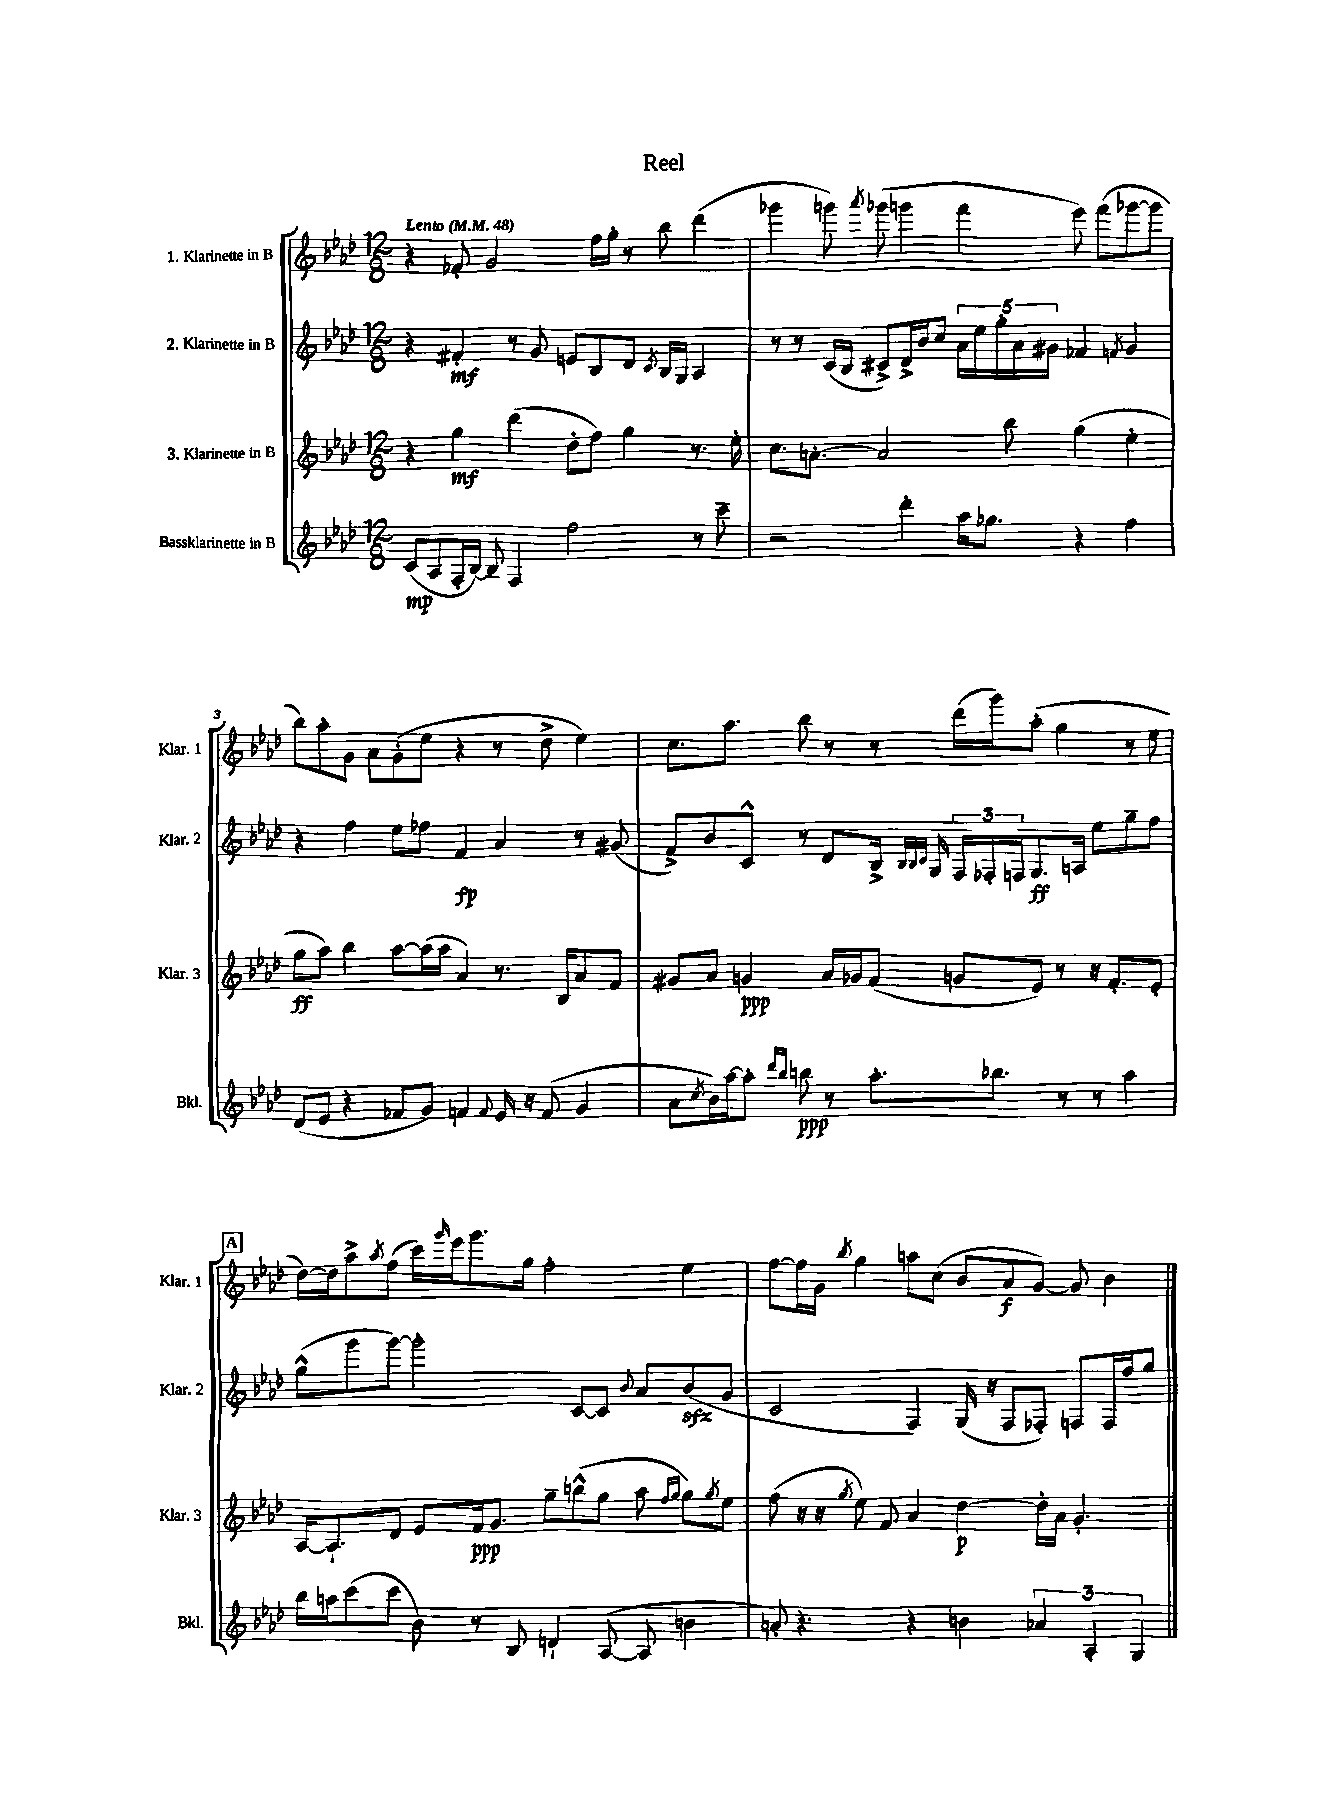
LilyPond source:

\header { title = "Reel" }
<<
\new StaffGroup <<
\new Staff = "s0" \with { instrumentName = "1. Klarinette in B" shortInstrumentName = "Klar. 1" } {
    \clef treble \key aes \major \numericTimeSignature \time 12/8 \tempo "Lento" 4 = 48
    r4 fes'8-. g'2 f''16 g''16-. r8 bes''8 des'''4( |
    ges'''4 g'''8) \acciaccatura { aes'''8 } ges'''8( g'''4 f'''4 ees'''8) f'''8( ges'''8~ ges'''8 |
    bes''8) aes''8-. g'8 aes'8 g'8-.( ees''8 r4 r8 des''8-> ees''4) |
    c''8. aes''8. bes''8 r8 r8 des'''16( g'''16) aes''8-.( g''4 r8 ees''8 |
    \mark \markup { \box "A" } des''16~) des''16 aes''8-> \acciaccatura { aes''8 } f''8( c'''16) \grace { g'''16 } ees'''16 g'''8. g''16 f''2-. ees''4 |
    f''8~ f''16 g'16 \acciaccatura { bes''8 } g''4 a''8 c''8( bes'8 aes'8\f g'8~) g'8 bes'4 \bar "|." |
}
\new Staff = "s1" \with { instrumentName = "2. Klarinette in B" shortInstrumentName = "Klar. 2" } {
    \clef treble \key aes \major \numericTimeSignature \time 12/8
    r4 fis'4-.\mf r8 g'8 e'8 bes8 des'8 \acciaccatura { c'8 } bes16 g16 aes4 |
    r8 r8 c'16( bes16 cis'8->) des'16-> bes'16 c''8 \tuplet 5/4 { aes'16 ees''16 g''16-. aes'16 gis'16 } fes'4 \acciaccatura { f'8 } gis'4 |
    r4 f''4 ees''8 fes''8 f'4\fp aes'4 r8 gis'8( |
    f'8->) bes'8 c'8-^ r8 des'8 bes16-> \grace { bes32 bes32 c'32 } g16 \tuplet 3/2 { f16 fes16-. f16 } g8.\ff a16 ees''8 g''8-- f''8 |
    \mark \markup { \box "A" } g''8-^( g'''8 g'''8~) g'''2-. c'8~ c'8 \appoggiatura { bes'8 } aes'8 bes'8\sfz( g'8 |
    c'2 f4) g16( r16 f8 fes8-.) f8 f16 f''16 g''8 \bar "|." |
}
\new Staff = "s2" \with { instrumentName = "3. Klarinette in B" shortInstrumentName = "Klar. 3" } {
    \clef treble \key aes \major \numericTimeSignature \time 12/8
    r4 g''4\mf des'''4( des''8-. f''8) g''4 r8. ees''16-. |
    c''8. a'8.~-. a'2 bes''8 g''4( ees''4-. |
    g''8\ff aes''8) bes''4 aes''8~ aes''16( aes''16 aes'4) r8. bes16 aes'8 f'8 |
    gis'8 aes'8 g'4\ppp aes'16 ges'16 f'8( g'8 ees'8) r8 r16 f'8.-. ees'8-. |
    \mark \markup { \box "A" } aes16~ aes8.-! des'8 ees'8 f'16\ppp g'8. g''8-- b''8-^( g''8 aes''8 \grace { f''16 g''16 } g''8) \acciaccatura { g''8 } ees''8 |
    f''8( r16 r16 \acciaccatura { g''8 } ees''8) f'8 aes'4 des''4~\p des''16-. aes'16 g'4.-. \bar "|." |
}
\new Staff = "s3" \with { instrumentName = "Bassklarinette in B" shortInstrumentName = "Bkl." } {
    \clef treble \key aes \major \numericTimeSignature \time 12/8
    c'8\mp( aes8 f16-. bes16~) bes8-- f4 f''2 r8 c'''8-- |
    r2 des'''4-. aes''16 ges''8. r4 f''4 |
    des'8( ees'8 r4 fes'8 g'8) f'4 \appoggiatura { f'8 } ees'16 r16 f'8( g'4 |
    aes'8 \acciaccatura { c''8 } bes'16) aes''16~ aes''8-. \grace { des'''16 bes''16 } b''8\ppp r8 aes''8.-. bes''8. r8 r8 aes''4 |
    \mark \markup { \box "A" } bes''16 a''16 c'''8( c'''8 bes'8) r8 bes8 d'4-! aes8~( aes8 b'4 |
    a'8-.) r4. r4 b'4 \tuplet 3/2 { aes'4 aes4-. g4 } \bar "|." |
}
>>
>>
